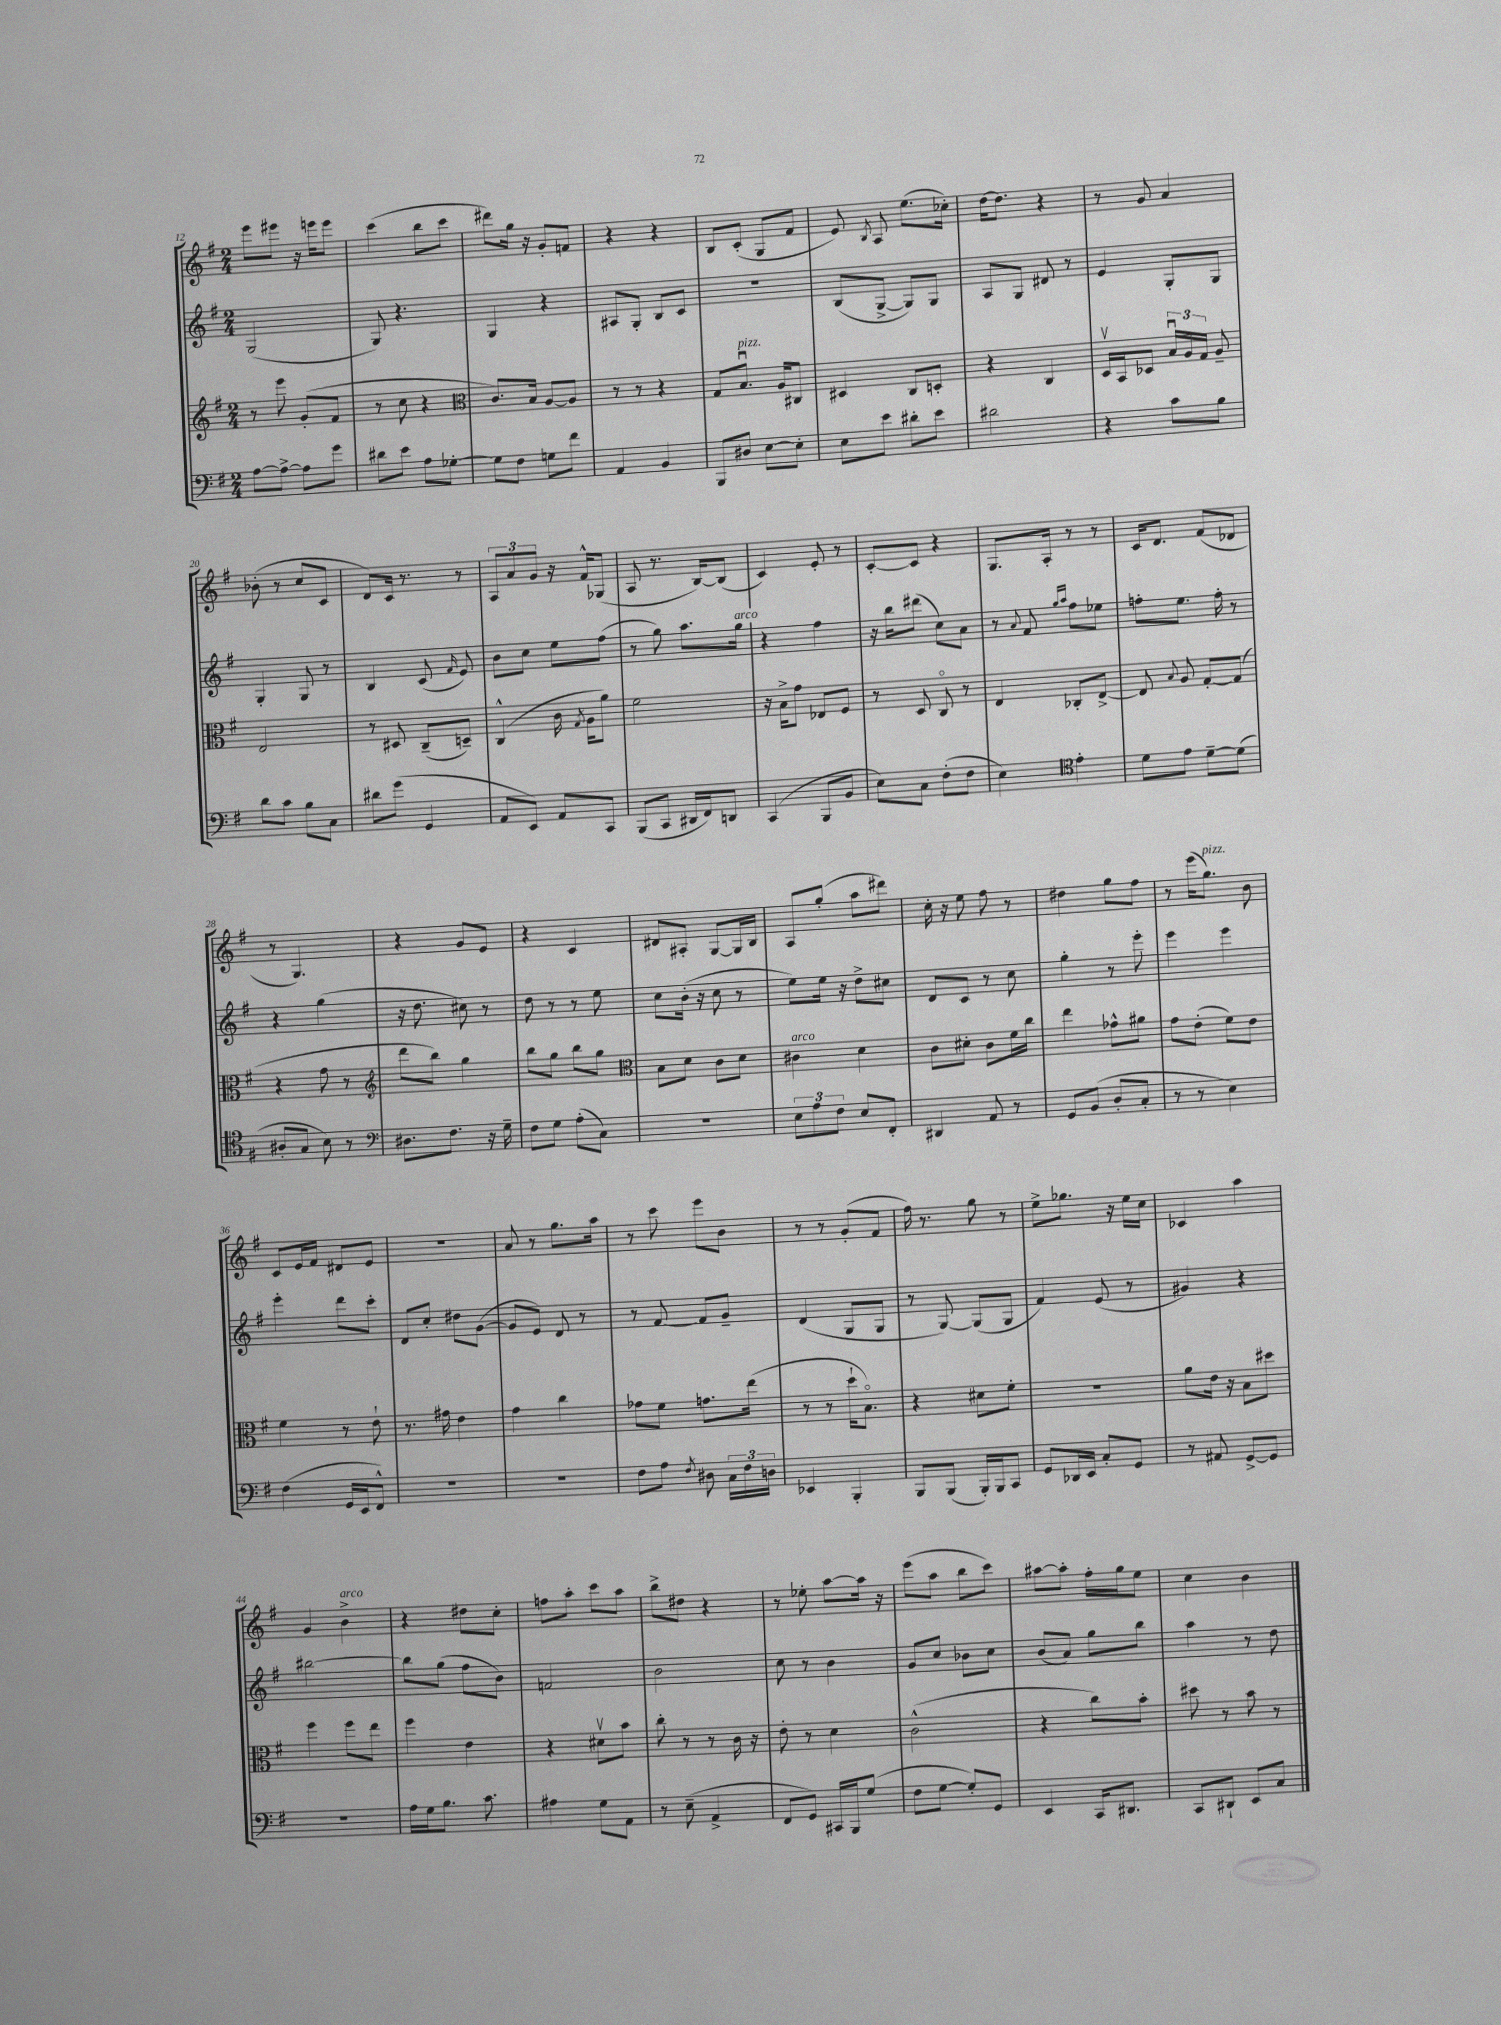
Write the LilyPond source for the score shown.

<<
\new StaffGroup <<
\new Staff = "s0" {
    \clef treble \key g \major \numericTimeSignature \time 2/4
    \autoBeamOff e'''8[ eis'''8] r16 e'''16[ e'''8] |
    c'''4( b''8[ c'''8] |
    dis'''8[) g''16] r16 g'8[-. f'8] |
    r4 r4 |
    b8[ c'8]-.( g8[ fis'8] |
    e'8) \acciaccatura { b8 } a8 e''8.[( ces''16]-.) |
    d''16[~ d''8.] r4 |
    r8 g'8 a'4 |
    bes'8-.( r8 c''8[ c'8] |
    d'8[) c'16] r8. r8 |
    \tuplet 3/2 { a8[ a'8 g'8] } r16 fis'16[-^ ges8]( |
    a8 r8. b16[~) b8]( |
    c'4) e'8-. r8 |
    c'8[~-. c'8] r4 |
    g8.[ a16]-. r8 r8 |
    c'16[ d'8.] fis'8[( des'8] |
    r8 g4.) |
    r4 g'8[ e'8] |
    r4 c'4 |
    dis'8[ ais8]-. g8[~ g16 b16] |
    a8[ g''8]-.( a''8[ dis'''8]) |
    c''16-. r16 e''8 fis''8 r8 |
    dis''4 g''8[ fis''8] |
    r8 e'''16[( g''8.]^\markup { \italic "pizz." }) b'8 |
    c'8[ e'16 fis'16] dis'8[ e'8] |
    r2 |
    a'8 r8 g''8.[ a''16] |
    r8 c'''8 e'''8[ b'8] |
    r8 r8 g'8[-.( fis'8] |
    fis''16) r8. g''8 r8 |
    e''8[-> ges''8.] r16 e''16[ c''16] |
    ces'4 a''4 |
    g'4 b'4->^\markup { \italic "arco" } |
    r4 dis''8[ c''8]-. |
    f''8[ a''8]-. c'''8[ a''8] |
    b''8[-> dis''8] r4 |
    r8 ees''8-. a''8[~ a''16] r16 |
    e'''8[( a''8] b''8[ c'''8]) |
    ais''8[~ ais''8]-. fis''16[-. g''16 e''8] |
    c''4 b'4 \bar "|." |
}
\new Staff = "s1" {
    \clef treble \key g \major \numericTimeSignature \time 2/4
    \autoBeamOff g2( |
    g8) r4. |
    g4 r4 |
    ais8[ g8]-. b8[ c'8] |
    R2 |
    b8[( g8]~-> g8[) g8] |
    a8[ g8] dis'8 r8 |
    e'4 g8[-. g8] |
    g4-. g8 r8 |
    b4 c'8( \grace { fis'16 } e'8) |
    b'8[ c''8] e''8[ fis''8]( |
    r8 g''8) a''8.[ g''16]^\markup { \italic "arco" } |
    r4 fis''4 |
    r16 b''16[ dis'''8]( c''8[) a'8] |
    r8 \appoggiatura { a'8 } fis'8 \grace { g''16[ a''16] } fis''8[ ees''8] |
    f''8[-. e''8.] f''16-. r8 |
    r4 g''4( |
    r16 d''8. cis''8) r8 |
    d''8 r8 r8 e''8 |
    c''8[ b'16]-.( r16 c''8 r8 |
    e''8[) e''16] r16 d''8[-> cis''8] |
    d'8[ c'8] r8 c''8 |
    g''4-. r8 e'''8-. |
    e'''4 e'''4 |
    e'''4-. d'''8[ c'''8]-. |
    d'8[ c''8]-. dis''8[ g'8]~( |
    g'8[ e'8]) d'8 r8 |
    r8 fis'8~ fis'8[ g'8]-- |
    d'4( g8[ g8] |
    r8 g8~) g8[( g8] |
    fis'4) e'8( r8 |
    gis'4) r4 |
    bis''2~ |
    bis''8[ g''8]( fis''8[ b'8]) |
    f'2 |
    b'2 |
    c''8 r8 b'4 |
    g'8[ c''8] bes'8[ c''8] |
    b'8[( a'8]) g''8[ b''8] |
    a''4 r8 d''8 \bar "|." |
}
\new Staff = "s2" {
    \clef treble \key g \major \numericTimeSignature \time 2/4
    \autoBeamOff r8 e'''8 g'8[-.( fis'8] |
    r8 c''8 r4 |
    \clef alto c'8.[) b16] a8[~ a8] |
    r8 r8 r4 |
    g8[ b8.]\downbow^\markup { \italic "pizz." } a16[ cis8] |
    dis4 c8[ d8]-. |
    r4 c4 |
    d16[\upbow b,16 des8] \tuplet 3/2 { b16[\downbow a16 g16] } a8-- |
    e2 |
    r8 dis8 c8[--( d8]--) |
    c4-^( c'16 \acciaccatura { g8 } a16[ a'8]) |
    fis'2 |
    r16 b16[-> g'8] ees8[ fis8] |
    r8 d8 c8\flageolet r8 |
    e4 ces8[-. e8]~-> |
    e8 \appoggiatura { b8 } a8 g8[~-. g8]( |
    r4 g'8 r8 |
    \clef treble d'''8[ b''8]) g''4 |
    b''8[ g''8] b''8[ g''8] |
    \clef alto b8[ d'8] c'8[ d'8] |
    cis'4^\markup { \italic "arco" } d'4 |
    c'8[ dis'8]-. c'8[ fis'16 c''16] |
    e''4 ges'8[-^ ais'8] |
    g'8[ e'8]-.( fis'8[) e'8] |
    fis'4 r8 e'8-! |
    r8. gis'16 e'4 |
    g'4 c''4 |
    ges'8[ fis'8] g'8.[ e''16]( |
    r8 r8 d''16[-! b8.]\flageolet) |
    r4 dis'8[ fis'8]-. |
    R2 |
    a'8[ e'16] r16 b8[ dis''8] |
    fis''4 fis''8[ e''8] |
    fis''4 e'4 |
    r4 dis'8[\upbow b'8] |
    c''8-. r8 r8 c'16 r16 |
    e'8-. r8 d'4 |
    c'2-^( |
    r4 c''8[) b'8]-. |
    dis''8 r8 b'8 r8 \bar "|." |
}
\new Staff = "s3" {
    \clef bass \key g \major \numericTimeSignature \time 2/4
    \autoBeamOff a8[~ a8]~-> a8[ g'8] |
    dis'8[ e'8] a8[ ges8]~-. |
    ges8[ fis8] g8[ fis'8] |
    a,4 b,4 |
    b,,8[ dis8] e8[~ e8]-. |
    e8[ e'8] dis'8[-. e'8] |
    dis'2 |
    r4 c'8[ b8] |
    d'8[ c'8] b8[ c8] |
    dis'8[ g'8]( g,4 |
    a,8[ e,8]) a,8[ c,8] |
    b,,8[( c,8] dis,16[ fis,16) d,8] |
    c,4( b,,8[ b,8] |
    e8[) c8] fis8[-.( fis8] |
    e4) \clef tenor e'4-. |
    d'8[ e'8] d'8[~-- d'8]( |
    ais8[-. g8] b8) r8 |
    \clef bass dis8.[ fis8.] r16 g16-- |
    fis8[ g8] a8[-.( c8]) |
    R2 |
    \tuplet 3/2 { e8[ a8 fis8] } e8[ fis,8]-. |
    dis,4 a,8 r8 |
    g,8[ b,8]( d8[-. c8]-. |
    r8 r8 e4) |
    fis4( g,16[ e,16 fis,8]-^) |
    R2 |
    R2 |
    fis8[ a8] \acciaccatura { fis8 } dis8 \tuplet 3/2 { c16[ fis16 d16] } |
    ees,4 b,,4-. |
    b,,8[ b,,8]( b,,16[-.) b,,16 c,8] |
    g,8[ des,16 e,16] c8[-. g,8] |
    r8 ais,8 g,8[~-> g,8] |
    R2 |
    a16[ g16 b8.] c'8. |
    ais4 g8[ a,8] |
    r8 e8--( a,4-> |
    fis,8[ g,8]) cis,16[ b,,16 g8]( |
    fis8[ g8]~ g8[-.) g,8] |
    e,4 c,16[ dis,8.] |
    c,8[ dis,8]-! e,8[ c8] \bar "|." |
}
>>
>>
\layout { \context { \Score currentBarNumber = #12 } }
